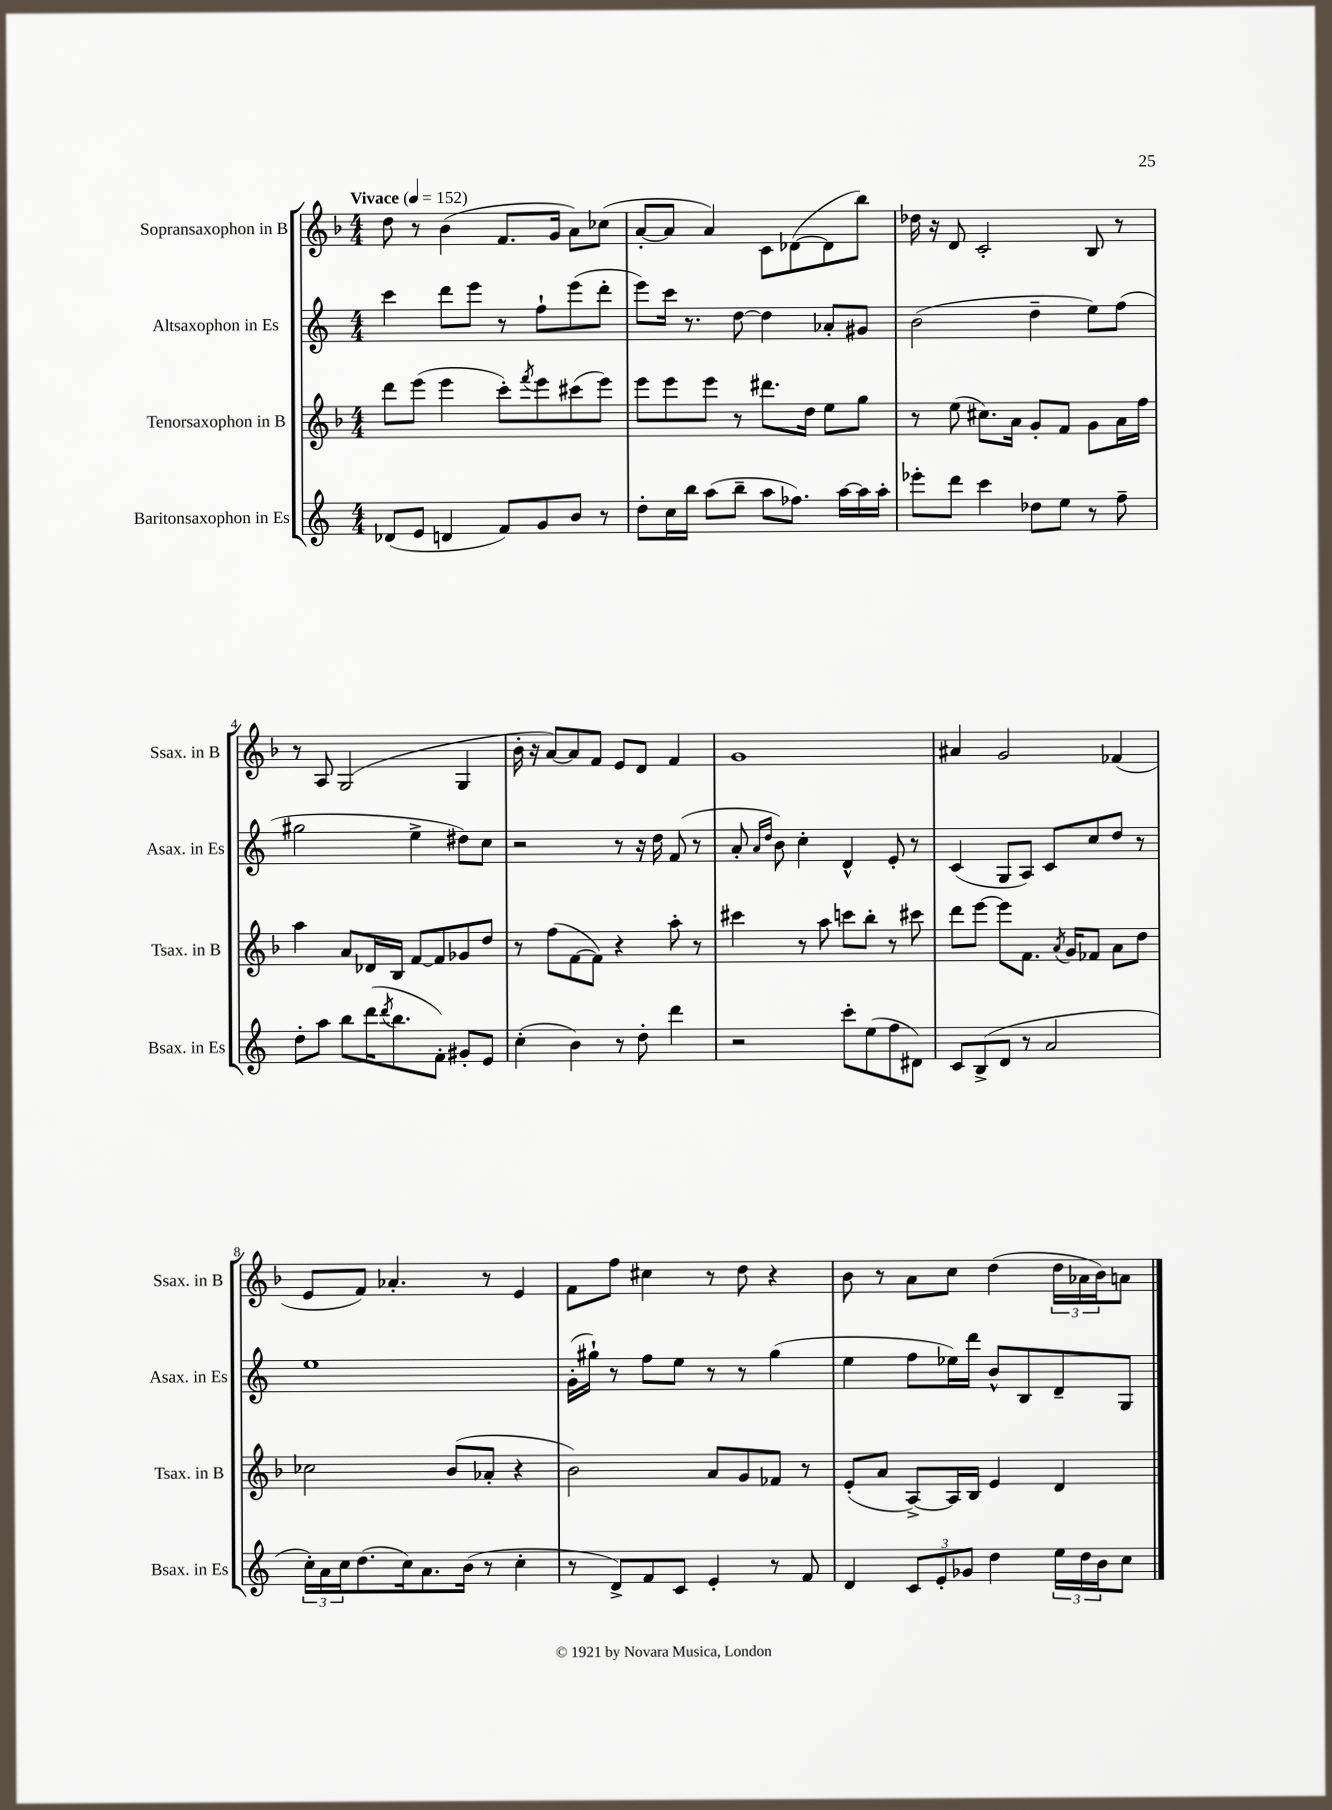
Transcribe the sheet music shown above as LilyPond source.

<<
\new StaffGroup <<
\new Staff = "s0" \with { instrumentName = "Sopransaxophon in B" shortInstrumentName = "Ssax. in B" } {
    \clef treble \key f \major \numericTimeSignature \time 4/4 \tempo "Vivace" 4 = 152
    d''8 r8 bes'4( f'8. g'16 a'8) ces''8( |
    a'8~-. a'8 a'4) c'8 des'8~( des'8 bes''8) |
    des''16 r16 d'8 c'2-. bes8 r8 |
    r8 a8 g2( g4 |
    bes'16-. r16 a'8~) a'8 f'8 e'8 d'8 f'4 |
    g'1 |
    ais'4 g'2 fes'4( |
    e'8 f'8) aes'4.-. r8 e'4 |
    f'8 f''8 cis''4 r8 d''8 r4 |
    bes'8 r8 a'8 c''8 d''4( \tuplet 3/2 { d''16 aes'16 bes'16) } a'8 \bar "|." |
}
\new Staff = "s1" \with { instrumentName = "Altsaxophon in Es" shortInstrumentName = "Asax. in Es" } {
    \clef treble \key c \major \numericTimeSignature \time 4/4
    c'''4 d'''8 e'''8 r8 f''8-! e'''8( d'''8-. |
    e'''8) c'''16 r8. d''8~ d''4 aes'8-. gis'8 |
    b'2( d''4-- e''8) f''8( |
    gis''2 e''4-> dis''8) c''8 |
    r2 r8 r16 d''16 f'8( r8 |
    a'8-. \grace { a'16 d''16 } b'8) c''4-. d'4-^ e'8-. r8 |
    c'4( g8 a8) c'8 c''8 d''8 r8 |
    e''1 |
    g'16-.( gis''16-!) r8 f''8 e''8 r8 r8 gis''4( |
    e''4 f''8 ees''16) d'''16 b'8-^ b8 d'8-- g8 \bar "|." |
}
\new Staff = "s2" \with { instrumentName = "Tenorsaxophon in B" shortInstrumentName = "Tsax. in B" } {
    \clef treble \key f \major \numericTimeSignature \time 4/4
    d'''8 e'''8( e'''4 c'''8-.) \acciaccatura { f'''8 } e'''8 cis'''8( e'''8) |
    e'''8 e'''8 e'''8 r8 dis'''8. d''16 e''8 g''8 |
    r8 e''8( cis''8.) a'16 g'8-. f'8 g'8 a'16 f''16 |
    a''4 a'8 des'16 bes16 f'8~ f'8 ges'8 d''8 |
    r8 f''8( f'8~ f'8) r4 a''8-. r8 |
    cis'''4 r8 a''8 c'''8 bes''8-. r8 cis'''8 |
    d'''8 e'''8~ e'''8 f'8. \acciaccatura { a'8 } g'16 fes'8 a'8 d''8 |
    ces''2 bes'8( aes'8-. r4 |
    bes'2) a'8 g'8 fes'8 r8 |
    e'8-.( a'8 a8~->) a16 bes16 e'4 d'4 \bar "|." |
}
\new Staff = "s3" \with { instrumentName = "Baritonsaxophon in Es" shortInstrumentName = "Bsax. in Es" } {
    \clef treble \key c \major \numericTimeSignature \time 4/4
    des'8( e'8 d'4 f'8) g'8 b'8 r8 |
    d''8-. c''16 b''16 a''8( b''8-- a''8 fes''8.) a''16~ a''16 a''16-. |
    ees'''8-. d'''8 c'''4 des''8 e''8 r8 f''8-- |
    d''8-. a''8 b''8 d'''16( \acciaccatura { d'''8 } b''8. f'8-.) gis'8-. e'8 |
    c''4-.( b'4) r8 d''8-. d'''4 |
    r2 c'''8-. e''8( f''8 dis'8) |
    c'8 b8->( d'8 r8 a'2 |
    \tuplet 3/2 { c''16-.) a'16 c''16 } d''8.( c''16) a'8. b'16( r8 c''4-. |
    r8 d'8->) f'8 c'8 e'4-. r8 f'8 |
    d'4 \tuplet 3/2 { c'8 e'8-. ges'8 } d''4 \tuplet 3/2 { e''16 d''16 b'16 } c''8 \bar "|." |
}
>>
>>
